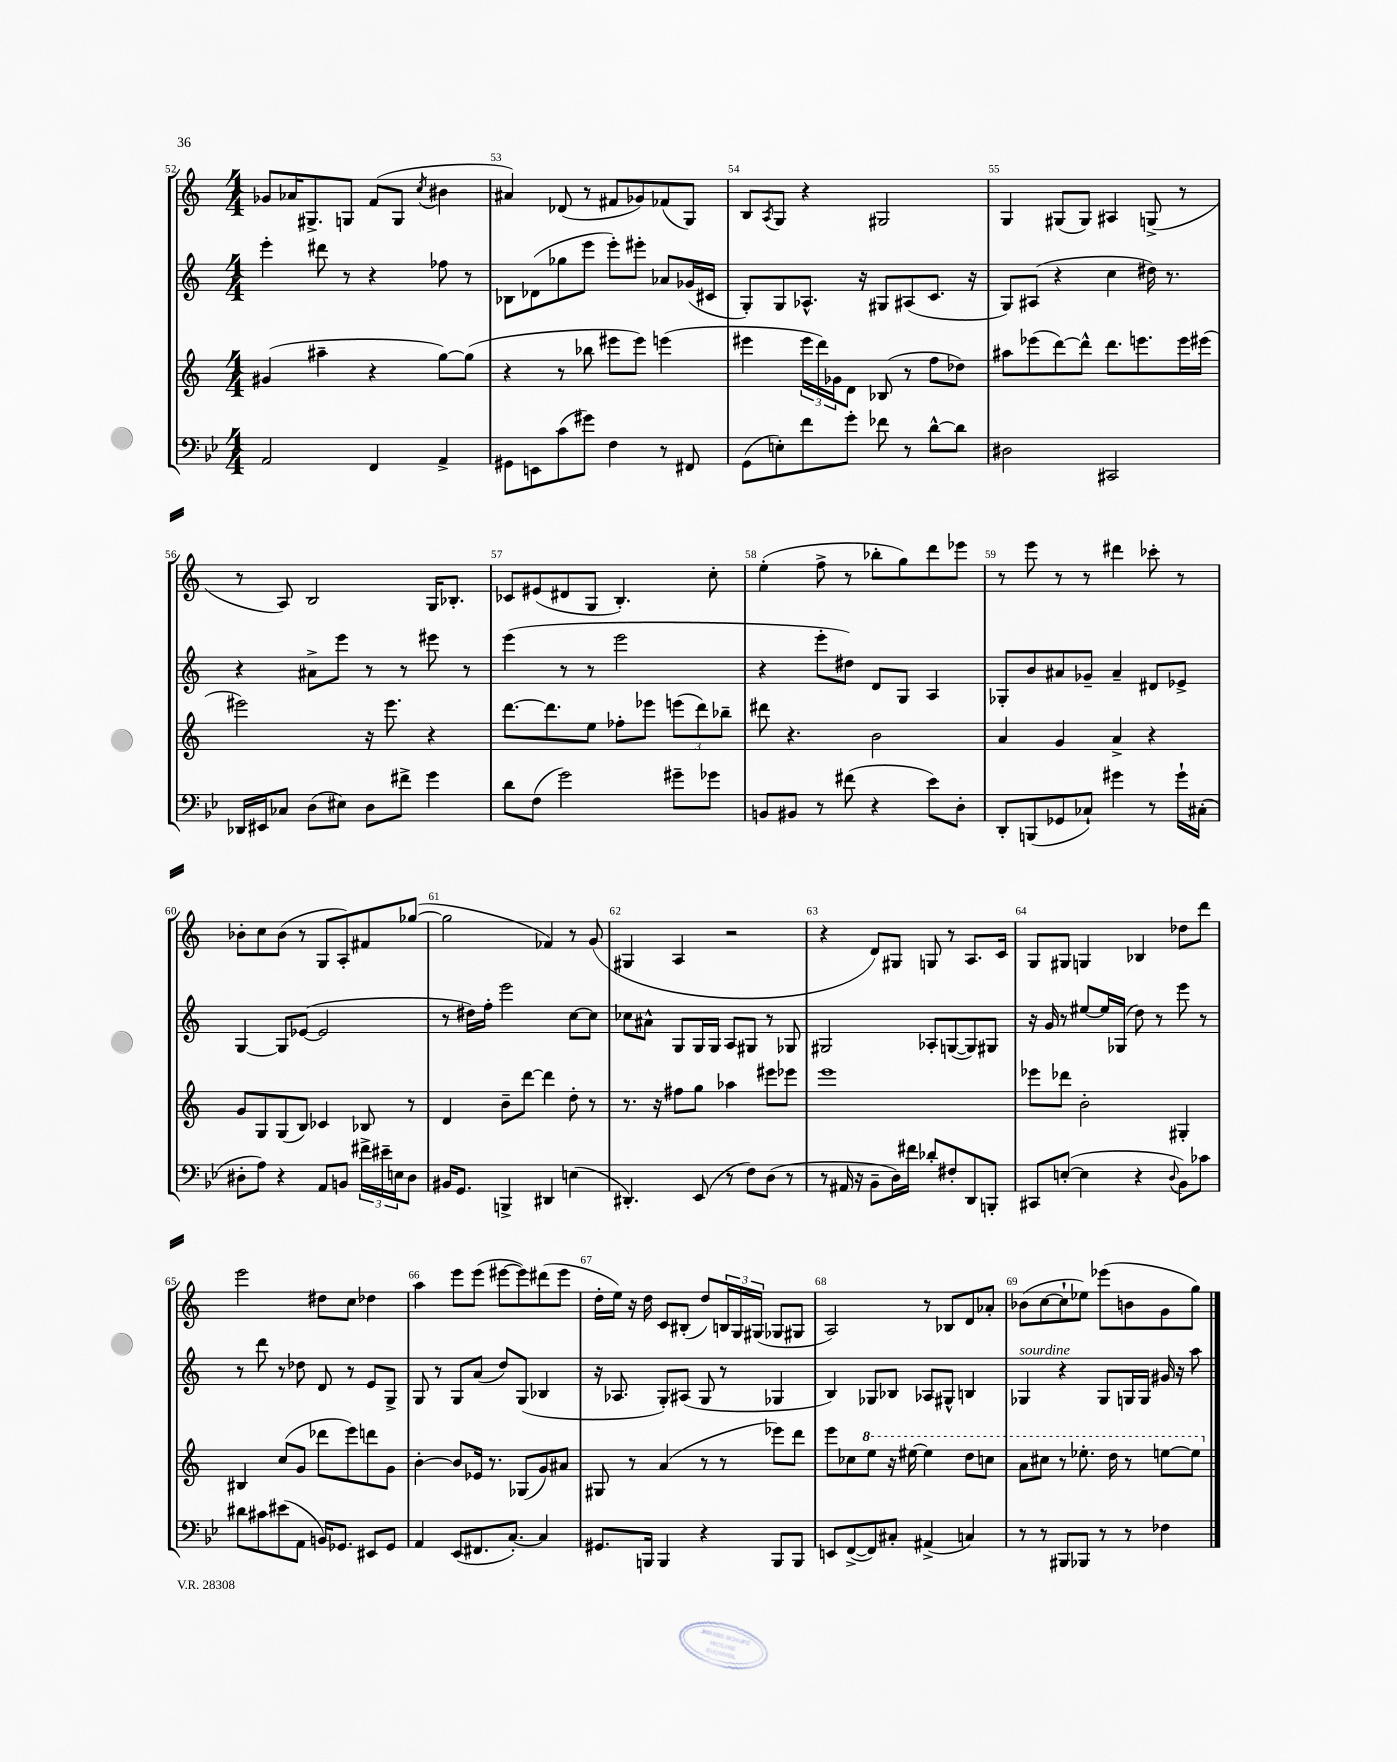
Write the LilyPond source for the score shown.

<<
\new StaffGroup <<
\new Staff = "s0" {
    \clef treble \key c \major \numericTimeSignature \time 4/4
    ges'8 aes'16 gis8.-> g8 f'8( g8 \acciaccatura { c''8 } bis'4 |
    ais'4) des'8( r8 fis'8 ges'8) fes'8( g8) |
    b8 \acciaccatura { a8 } g8 r4 gis2 |
    g4 gis8( gis8) ais4 g8->( r8 |
    r8 a8) b2 g16 bes8.-. |
    ces'8 eis'8( dis'8 g8 b4.-.) c''8-. |
    e''4-.( f''8-> r8 bes''8-. g''8) d'''8 ees'''8 |
    r8 e'''8 r8 r8 dis'''4 ces'''8-. r8 |
    bes'8-. c''8 bes'8( r8 g8 a8-.) fis'8 ges''8~( |
    ges''2 fes'4) r8 g'8( |
    gis4 a4 r2 |
    r4 d'8) gis8 g8 r8 a8. c'16 |
    g8 gis8 g4 bes4 des''8 d'''8 |
    e'''2 dis''8 c''8 des''4 |
    a''4 e'''8 e'''8( eis'''8~ eis'''8) dis'''8( eis'''8 |
    d''16-. e''16) r16 d''16 c'8 bis8-.( d''8) \tuplet 3/2 { b16 g16 gis16( } ges8 gis8 |
    a2) r8 bes8 d'8 aes'8-. |
    bes'8( c''8~ c''8-! ees''8) ees'''8( b'8 g'8 g''8) \bar "|." |
}
\new Staff = "s1" {
    \clef treble \key c \major \numericTimeSignature \time 4/4
    e'''4-. dis'''8 r8 r4 fes''8 r8 |
    bes8 des'8( ges''8 e'''8 e'''8-.) eis'''8-. aes'8 ges'16( cis'16 |
    g8-.) g8 aes8.-^ r16 gis8 ais8( c'8. r16 |
    g8) ais8( r4 c''4 dis''16) r8. |
    r4 ais'8-> e'''8 r8 r8 eis'''8 r8 |
    e'''4( r8 r8 e'''2 |
    r4 e'''8-. dis''8) d'8 g8 a4 |
    ges8-. b'8 ais'8 ges'8-- ais'4-- dis'8 ees'8-> |
    g4~ g8 ees'8~( ees'2 |
    r8 dis''16) f''16-. e'''2 c''8~ c''8 |
    ces''8 ais'8-^ g8 g16 g16 a8 gis8 r8 ges8 |
    gis2 aes8-. g8~( g8) gis8 |
    r16 g'16 r8 eis''8~ eis''16 ges16( d''8) r8 e'''8 r8 |
    r8 d'''8 r8 des''8 d'8 r8 e'8 g8-> |
    g8 r8 g8 a'8( d''8) g8( bes4 |
    r16 aes8. g8-.) ais8( g8 r8 ges4 |
    b4) ges8 bes8 aes8 gis8-^ b4 |
    ges4^\markup { \italic "sourdine" } r4 ges8 g16 g16 gis'16 r16 a''8 \bar "|." |
}
\new Staff = "s2" {
    \clef treble \key c \major \numericTimeSignature \time 4/4
    gis'4( ais''4-- r4 g''8~) g''8( |
    r4 r8 bes''8 eis'''8 eis'''8) e'''4( |
    eis'''4 \tuplet 3/2 { eis'''16 d'''16) ges'16 } d'8 bes8( r8 f''8 des''8) |
    ais''8 ees'''8( d'''8~) d'''8-^ d'''8. e'''8. e'''16 eis'''16( |
    eis'''2) r16 eis'''8. r4 |
    d'''8.~ d'''8. e''8 fes''8-. ees'''8 \tuplet 3/2 { e'''8( d'''8) bes''8-- } |
    dis'''8 r4. b'2 |
    a'4 g'4 a'4-> r4 |
    g'8 g8 g8( b8) ces'4 bes8 r8 |
    d'4 b'8-- d'''8~ d'''4 d''8-. r8 |
    r8. r16 fis''8 g''8 aes''4 eis'''8 ees'''8 |
    e'''1 |
    ees'''8 des'''8 b'2-. gis4-. |
    bis4 c''8( g'8 des'''8 e'''8) d'''8 g'8 |
    b'4~-. b'8 ees'16 r8. ges8( g'8) ais'8 |
    gis8 r8 a'4( r8 r8 ees'''8) d'''8 |
    e'''8 ces''8 \ottava #1 e'''8 r16 eis'''16~ eis'''4 d'''8 c'''!8 |
    a''8 cis'''8 r8 ees'''8.-. d'''16 r8 e'''8~ e'''8 \ottava #0 \bar "|." |
}
\new Staff = "s3" {
    \clef bass \key bes \major \numericTimeSignature \time 4/4
    a,2 f,4 a,4-> |
    gis,8 e,8 c'8( gis'8) f4 r8 fis,8 |
    g,8( e8-.) f'8 g'8-. fes'8 r8 d'8~-^ d'8 |
    dis2 cis,2 |
    des,16 eis,16 ces8 d8( eis8) d8 fis'8-> g'4 |
    d'8 f8( g'2) gis'8-- ges'8 |
    b,8 bis,8 r8 fis'8( r4 ees'8) d8-. |
    d,8-. b,,8( ges,8 ces8-!) gis'4 r8 gis'16-! cis16-.( |
    dis8-. a8) r4 a,8 b,8 \tuplet 3/2 { fis'16-> eis'16-- e16 } dis8 |
    bis,16 g,8. b,,4-> dis,4 e4( |
    dis,4.-.) ees,8( r8 f8) d8( r8 |
    r8 ais,16 r16 bes,8-- d16) fis'16 des'8-. fis8-. d,8 b,,8-. |
    cis,8 e8~-.( e4 r4 \appoggiatura { d8 } bes,8) ces'8 |
    dis'8 cis'8 eis'8( a,8 b,16) ges,8. eis,8 ges,8 |
    a,4 ees,8( fis,8. c8.~-.) c4 |
    gis,8. b,,16 b,,4 r4 b,,8 b,,8 |
    e,8 f,8~->( f,8) cis8-. ais,4->( c4) |
    r8 r8 bis,,8 bes,,8 r8 r8 fes4 \bar "|." |
}
>>
>>
\layout { \context { \Score currentBarNumber = #52 \override BarNumber.break-visibility = ##(#f #t #t) barNumberVisibility = #all-bar-numbers-visible } }
